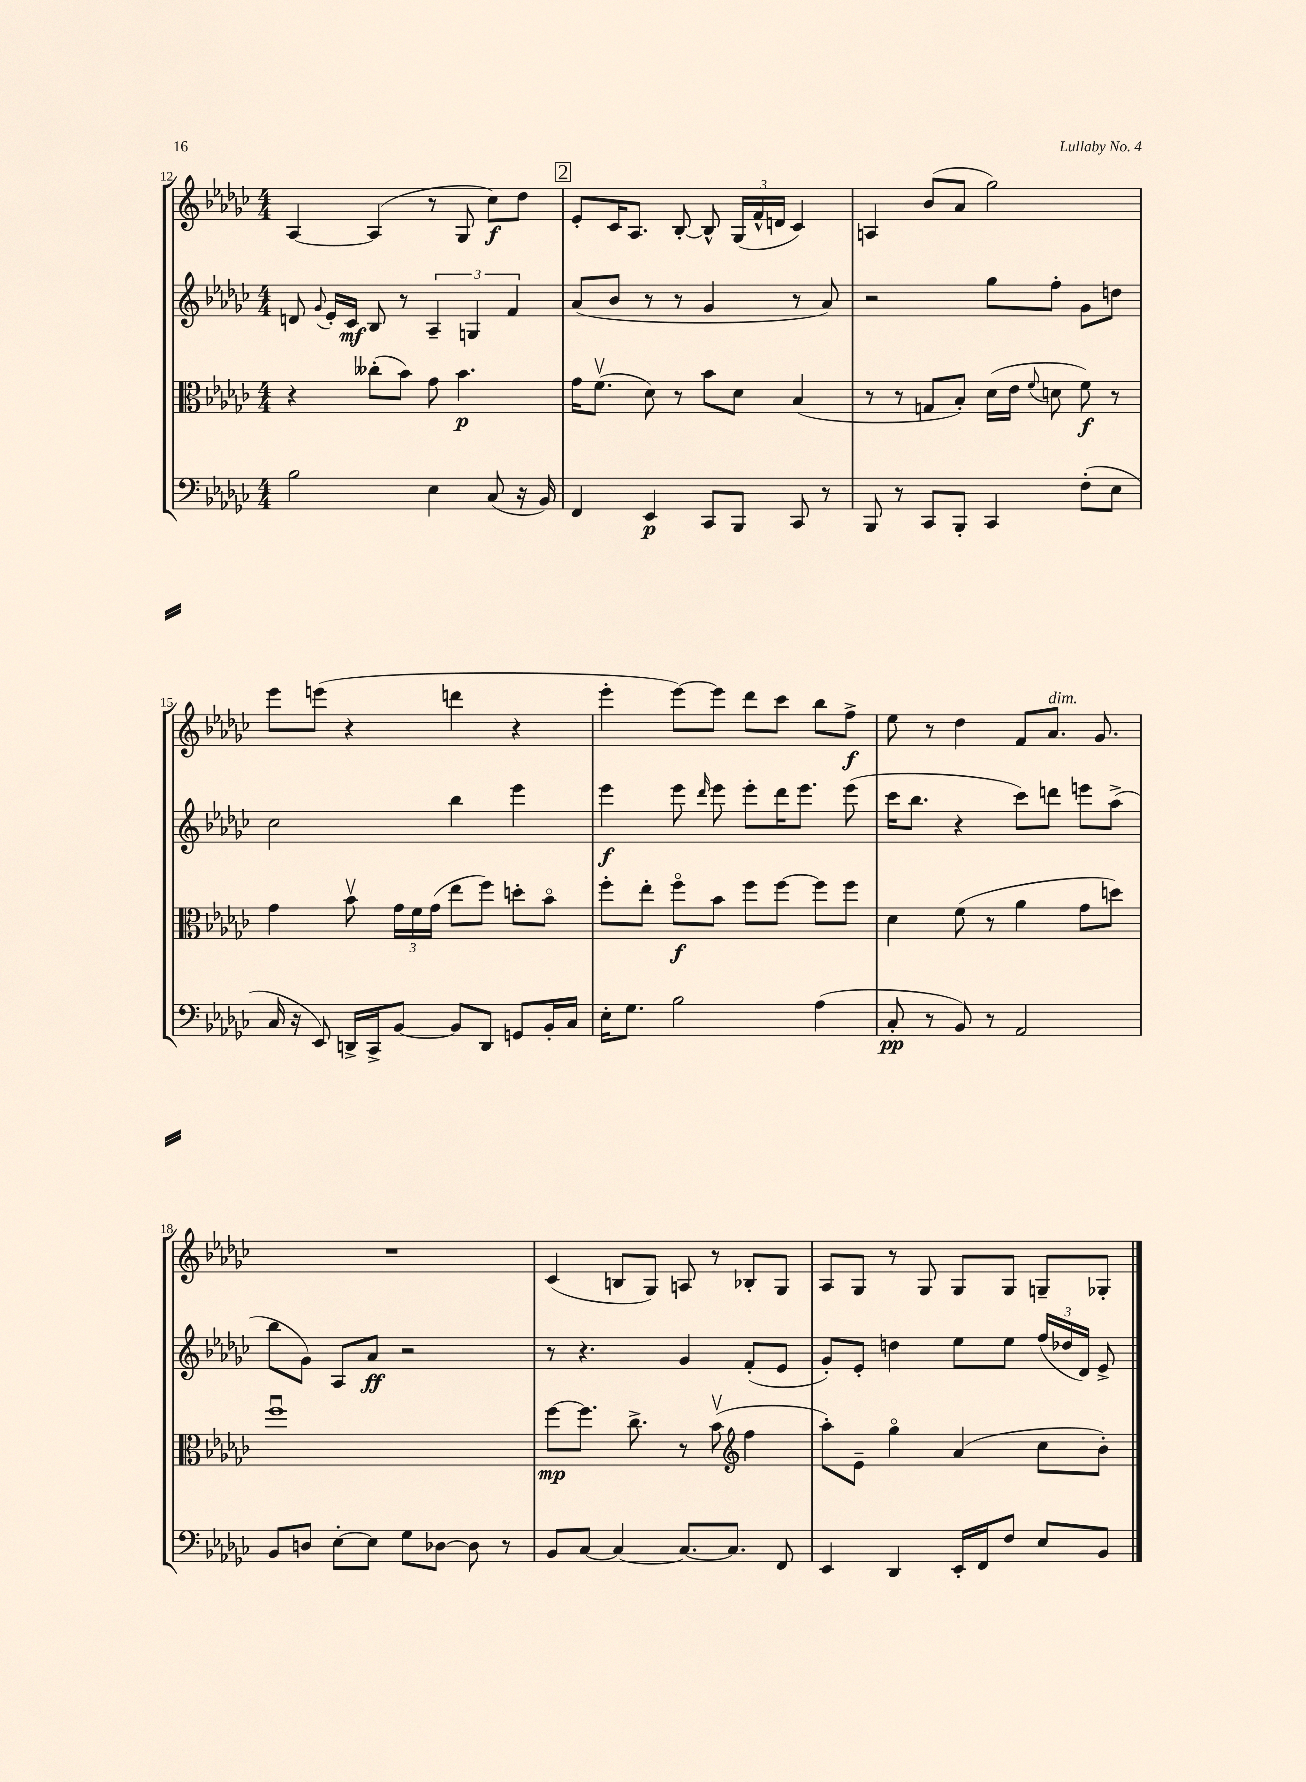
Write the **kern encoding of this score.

**kern	**dynam	**kern	**dynam	**kern	**dynam	**kern	**dynam
*part4	*part4	*part3	*part3	*part2	*part2	*part1	*part1
*staff4	*staff4	*staff3	*staff3	*staff2	*staff2	*staff1	*staff1
*clefF4	*	*clefC3	*	*clefG2	*	*clefG2	*
*k[b-e-a-d-g-c-]	*	*k[b-e-a-d-g-c-]	*	*k[b-e-a-d-g-c-]	*	*k[b-e-a-d-g-c-]	*
*M4/4	*	*M4/4	*	*M4/4	*	*M4/4	*
=12	=12	=12	=12	=12	=12	=12	=12
2B-\	.	4r	.	8dn/	.	[4A-/	.
.	.	.	.	8qqg-/	.	.	.
.	.	.	.	16e-'/LL	.	.	.
.	.	.	.	16c-/JJ	mf	.	.
.	.	(8cc--X'\L	.	8B-/	.	(4A-/]	.
.	.	8b-\J)	.	8r	.	.	.
4E-\	.	8g-\	.	6A-~/	.	8r	.
.	.	4.b-\	p	.	.	8G-/	.
.	.	.	.	6Gn/	.	.	.
(8C-/	.	.	.	.	.	8cc-\L)	f
.	.	.	.	6f/	.	.	.
16r	.	.	.	.	.	8dd-\J	.
16BB-/)	.	.	.	.	.	.	.
!!LO:REH:place=s1:t=2
=13	=13	=13	=13	=13	=13	=13	=13
4FF/	.	16g-\KL	.	(8a-/L	.	8e-'/L	.
.	.	(8.fv\J	.	.	.	.	.
.	.	.	.	8b-/J	.	16c-/K	.
.	.	.	.	.	.	8.A-/J	.
4EE-/	p	8d-\)	.	8r	.	.	.
.	.	8r	.	8r	.	[8B-'/	.
8CC-/L	.	8b-\L	.	4g-/	.	8B-^^/]	.
8BBB-/J	.	8d-\J	.	.	.	(24G-/LL	.
.	.	.	.	.	.	24f^^/	.
.	.	.	.	.	.	24dn/JJ	.
8CC-/	.	(4B-/	.	8r	.	4c-/)	.
8r	.	.	.	8a-/)	.	.	.
=14	=14	=14	=14	=14	=14	=14	=14
8BBB-/	.	8r	.	2r	.	4An/	.
8r	.	8r	.	.	.	.	.
8CC-/L	.	8Gn/L	.	.	.	(8b-/L	.
8BBB-'/J	.	8B-'/J)	.	.	.	8a-/J	.
4CC-/	.	(16d-\LL	.	8gg-\L	.	2gg-\)	.
.	.	16e-\JJ	.	.	.	.	.
.	.	8qqf/	.	.	.	.	.
.	.	8dn\	.	8ff'\J	.	.	.
(8F'\L	.	8f\)	f	8g-\L	.	.	.
8E-\J	.	8r	.	8ddn\J	.	.	.
!!LO:LB:g=z
=15	=15	=15	=15	=15	=15	=15	=15
16C-/	.	4g-\	.	2cc-\	.	8eee-\L	.
16r	.	.	.	.	.	.	.
8EE-/)	.	.	.	.	.	(8eeen\J	.
16DDn^/LL	.	8b-v\	.	.	.	4r	.
16CC-^/J	.	.	.	.	.	.	.
[8BB-/J	.	24g-\LL	.	.	.	.	.
.	.	24f\	.	.	.	.	.
.	.	(24g-\JJ	.	.	.	.	.
8BB-/L]	.	8ee-\L	.	4bb-\	.	4dddn\	.
8DD/J	.	8ff\J)	.	.	.	.	.
8GGn/L	.	8ddn'\L	.	4eee-\	.	4r	.
16BB-'/L	.	8b-\J	.	.	.	.	.
16C-/JJ	.	.	.	.	.	.	.
=16	=16	=16	=16	=16	=16	=16	=16
16E-'\KL	.	8ff'\L	.	4eee-\	f	4eee-'\	.
8.G-\J	.	.	.	.	.	.	.
.	.	8ee-'\J	.	.	.	.	.
2B-\	.	8ff\L	f	8eee-\	.	[8eee-\L)	.
.	.	.	.	16qqddd-/	.	.	.
.	.	8b-\J	.	8eee-\	.	8eee-\J]	.
.	.	8ff\L	.	8eee-'\L	.	8ddd-\L	.
.	.	[8ff\J	.	16ddd-\K	.	8ccc-\J	.
.	.	.	.	8.eee-\J	.	.	.
(4A-\	.	8ff\L]	.	.	.	8bb-\L	.
.	.	8ff\J	.	(8eee-\	.	8ff^\J	f
=17	=17	=17	=17	=17	=17	=17	=17
8C-'/	pp	4d-\	.	16ccc-\KL	.	8ee-\	.
.	.	.	.	8.bb-\J	.	.	.
8r	.	.	.	.	.	8r	.
8BB-/)	.	(8f\	.	4r	.	4dd-\	.
8r	.	8r	.	.	.	.	.
2AA-/	.	4a-\	.	8ccc-\L)	.	8f/L	.
!	!	!	!	!	!	!LO:TX:a:i:t=dim.	!
.	.	.	.	8dddn\J	.	8.a-/J	.
.	.	8g-\L	.	8eeen\L	.	.	.
.	.	.	.	.	.	8.g-/	.
.	.	8ddn\J)	.	(8aa-^\J	.	.	.
!!LO:LB:g=z
=18	=18	=18	=18	=18	=18	=18	=18
8BB-/L	.	1ffu	.	8bb-\L	.	1r	.
8Dn/J	.	.	.	8g-\J)	.	.	.
[8E-'\L	.	.	.	8A-/L	.	.	.
8E-\J]	.	.	.	8a-/J	ff	.	.
8G-\L	.	.	.	2r	.	.	.
[8D-X\J	.	.	.	.	.	.	.
8D-\]	.	.	.	.	.	.	.
8r	.	.	.	.	.	.	.
=19	=19	=19	=19	=19	=19	=19	=19
8BB-/L	.	[8ff\L	mp	8r	.	(4c-/	.
[8C-/J	.	8.ff\J]	.	4.r	.	.	.
4C-/_	.	.	.	.	.	8Bn/L	.
.	.	8.cc-^\	.	.	.	.	.
.	.	.	.	.	.	8G-/J)	.
8.C-/L_	.	8r	.	4g-/	.	8An/	.
.	.	(8b-v\	.	.	.	8r	.
8.C-/J]	.	.	.	.	.	.	.
*	*	*clefG2	*	*	*	*	*
.	.	4ff\	.	(8f'/L	.	8B-X'/L	.
8FF/	.	.	.	8e-/J	.	8G-/J	.
=20	=20	=20	=20	=20	=20	=20	=20
4EE-/	.	8aa-'\L)	.	8g-'/L)	.	8A-/L	.
.	.	8e-~\J	.	8e-'/J	.	8G-/J	.
4DD-/	.	4gg-\	.	4ddn\	.	8r	.
.	.	.	.	.	.	8G-/	.
16EE-'/LL	.	(4a-/	.	8ee-\L	.	8G-/L	.
16FF/J	.	.	.	.	.	.	.
8F/J	.	.	.	8ee-\J	.	8G-/J	.
8E-/L	.	8cc-\L	.	(24ff/LL	.	8Gn~/L	.
.	.	.	.	24dd-X/	.	.	.
.	.	.	.	24d-/JJ)	.	.	.
8BB-/J	.	8b-'\J)	.	8e-^/	.	8G-X'/J	.
==	==	==	==	==	==	==	==
*-	*-	*-	*-	*-	*-	*-	*-
